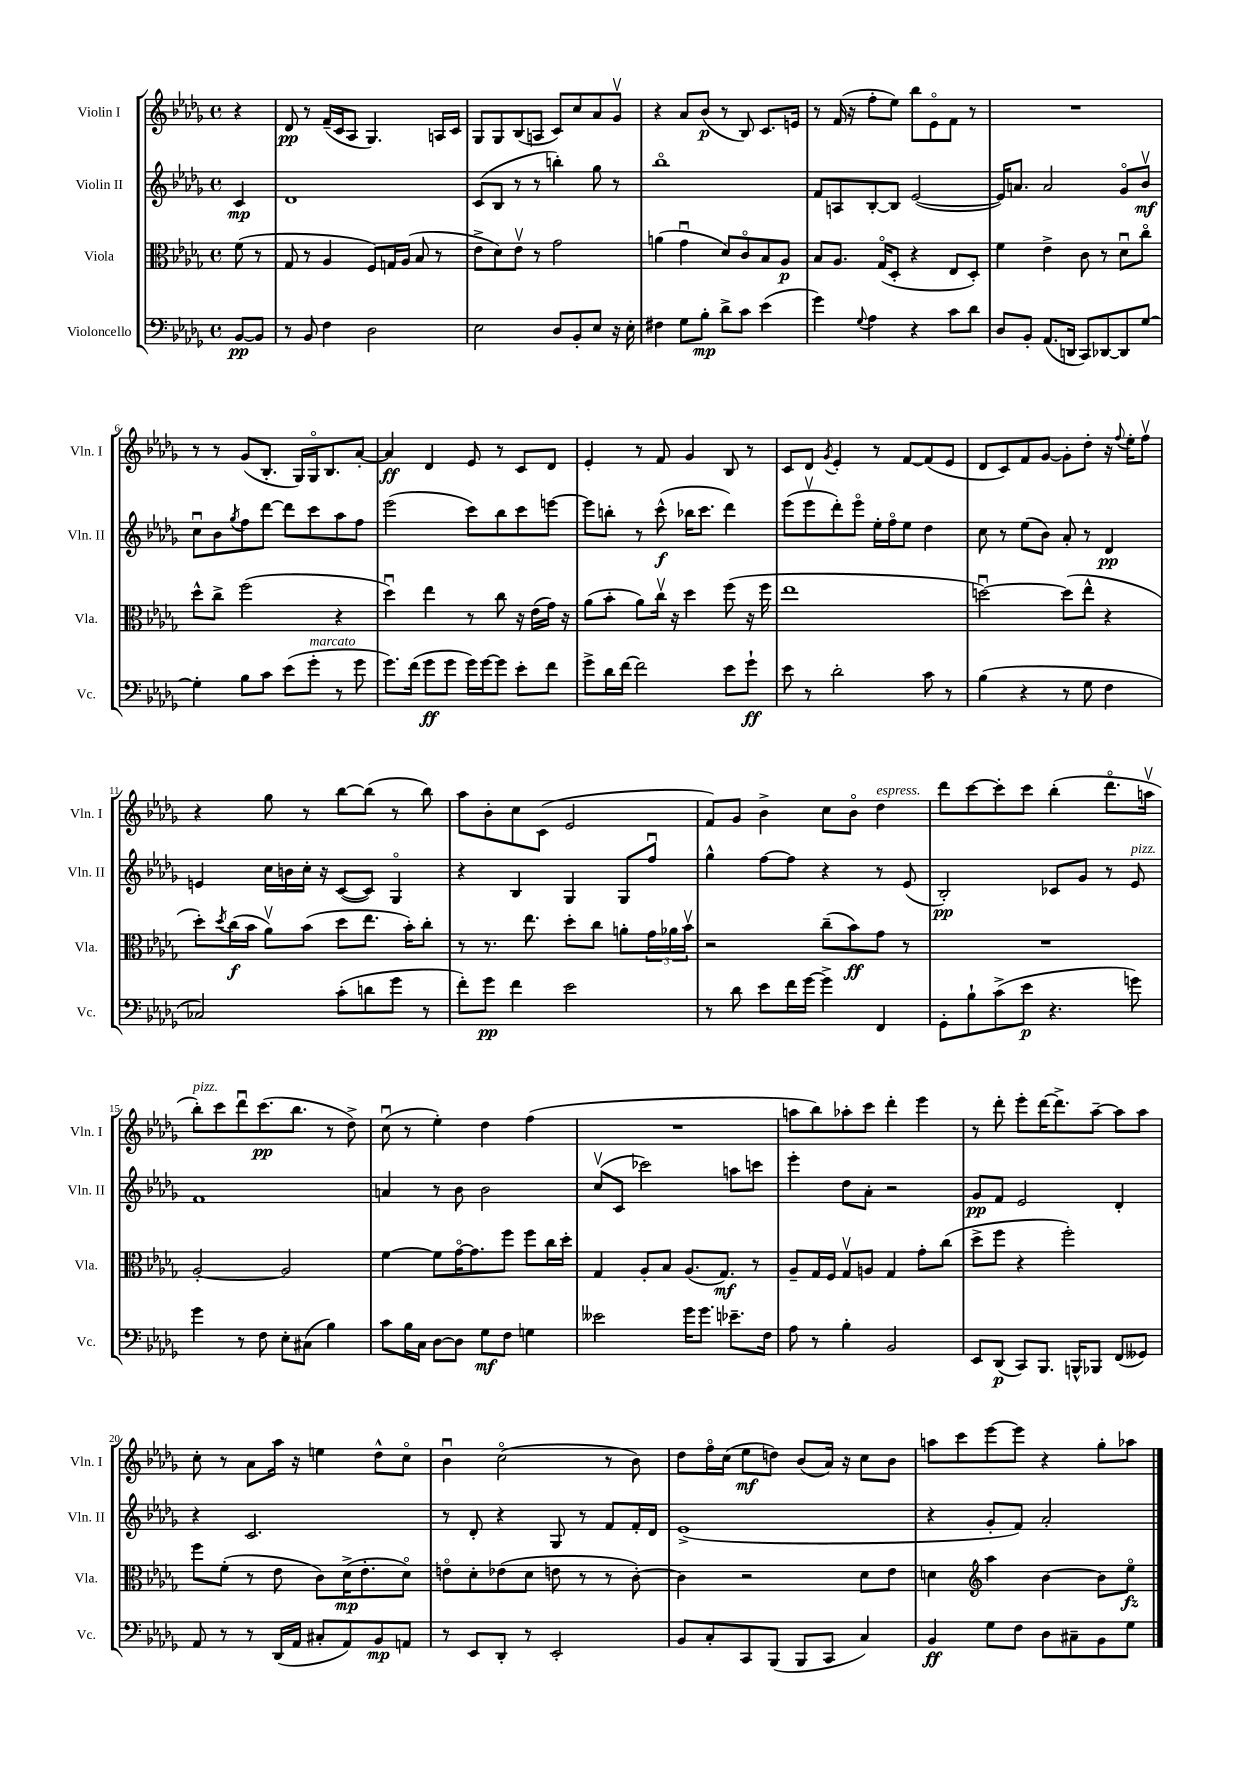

**kern	**kern	**kern	**kern
*staff4	*staff3	*staff2	*staff1
*clefF4	*clefC3	*clefG2	*clefG2
*k[b-e-a-d-g-]	*k[b-e-a-d-g-]	*k[b-e-a-d-g-]	*k[b-e-a-d-g-]
*M4/4	*M4/4	*M4/4	*M4/4
*met(c)	*met(c)	*met(c)	*met(c)
[8BB-	(8f	4c	4r
8BB-]	8r	.	.
=	=	=	=
8r	8G-	1d-	8d-
8BB-	8r	.	8r
4F	4A-	.	(16f~
.	.	.	16c
.	.	.	8A-
2D-	8F)	.	4.G-)
.	16G	.	.
.	(16A-	.	.
.	8B-	.	.
.	8r	.	16A
.	.	.	16c
=	=	=	=
2E-	8e-^	(8c	8G-
.	8d-)	8B-	8G-
.	8e-v	8r	(8B-
.	8r	8r	8A
8D-	2g-	4bb')	8c)
8BB-'	.	.	8cc
8E-	.	8gg-	8a-
16r	.	8r	8g-v
16E-'	.	.	.
=	=	=	=
4F#	(4a	1bb-o	4r
8G-	4g-u	.	8a-
8B-'	.	.	(8b-
8d-^	8d-)	.	8r
8c	8co	.	8B-)
(4e-	8B-	.	8.c
.	8A-	.	.
.	.	.	16e
=	=	=	=
4g-)	8B-	8f	8r
.	8.A-	8A	(16f
.	.	.	16r
8qqG-	.	.	.
4A-	.	[8B-'	8ff'
.	(16G-o	.	.
.	8D-'	8B-]	8ee-)
4r	4r	([2e-	8bb-
.	.	.	8e-o
8c	8E-	.	8f
8d-	8D-')	.	8r
=	=	=	=
8D-	4f	16e-])	1r
.	.	8.a	.
8BB-'	.	.	.
(8.AA-	4e-^	2a	.
16DD	.	.	.
8CC)	8c	.	.
[8DD-	8r	.	.
8DD-]	8d-u	8g-o	.
[8G-	8cco	8b-v	.
=	=	=	=
4G-']	8dd-^^	8ccu	8r
.	8cc^	8b-	8r
.	.	8qgg-	.
8B-	(2ff	8ff	(8g-
8c	.	[8ddd-	8.B-'
(8e-	.	8ddd-]	.
.	.	.	16G-)
8g-'	.	8ccc	16G-o
.	.	.	8.B-
8r	4r	8aa-	.
8g-	.	8ff	[8a-'
=	=	=	=
8.g-)	4dd-u)	(2eee-	4a-]
(16f	.	.	.
8g-	4ee-	.	4d-
8g-	.	.	.
16g-)	8r	8ccc)	8e-
[16g-	.	.	.
8g-]	8cc	8bb-	8r
8e-'	16r	8ccc	8c
.	(16e-	.	.
8f	16g-)	[8eee	8d-
.	16r	.	.
=	=	=	=
8g-^	(8a-	8eee]	4e-'
16d-	8b-'	8bb'	.
[16f	.	.	.
2f]	8a-)	8r	8r
.	16ccv	(8ccc^^	8f
.	16r	.	.
.	4dd-	16bb-	4g-
.	.	8.ccc	.
8e-	(8ff	4ddd-)	8B-
8g-`	16r	.	8r
.	16ff	.	.
=	=	=	=
8e-	1ee-	(8eee-	8c
8r	.	8eee-v	8d-
.	.	.	8qg-
2d-'	.	8ddd-')	4e-'
.	.	8eee-o	.
.	.	16ee-'	8r
.	.	16ffo	.
.	.	8ee-	[8f
8c	.	4dd-	(8f]
8r	.	.	8e-
=	=	=	=
(4B-	[2ddu)	8cc	8d-
.	.	8r	8c)
4r	.	(8ee-	8f
.	.	8b-)	[8g-
8r	(8dd]	8a-'	8g-']
8G-	8ee-^^	8r	8dd-'
4F	4r	4d-	16r
.	.	.	8qqff
.	.	.	16ee-'
.	.	.	8ffv
=	=	=	=
2C-)	8dd-')	4e	4r
.	8qdd-	.	.
.	(16cc	.	.
.	16b-	.	.
.	8a-v)	16cc	8gg-
.	.	16b	.
.	(8b-	16cc'	8r
.	.	16r	.
(8c'	8dd-	([8c	[8bb-
8d	8.ee-	8c])	(8bb-]
8g-	.	4G-o	8r
.	16b-')	.	.
8r	8cc'	.	8bb-)
=	=	=	=
8f')	8r	4r	8aa-
8g-	8.r	.	8b-'
4f	.	4B-	8cc
.	8.ee-	.	.
.	.	.	(8c
2e-	8dd-'	4G-	2e-
.	8cc	.	.
.	8a'	8G-	.
.	24g-	8ffu	.
.	24a-	.	.
.	24b-v	.	.
=	=	=	=
8r	2r	4gg-^^	8f)
8d-	.	.	8g-
8e-	.	[8ff	4b-^
16f	.	8ff]	.
[16g-	.	.	.
4g-^]	(8cc~	4r	8cc
.	8b-)	.	8b-o
4FF	8g-	8r	4dd-
.	8r	(8e-	.
=	=	=	=
8GG-'	1r	2B-')	8ddd-
8B-`	.	.	[8ccc
(8c^	.	.	8ccc']
8e-	.	.	8ccc
4.r	.	8c-	(4bb-'
.	.	8g-	.
.	.	8r	8.ddd-o
8g)	.	8e-	.
.	.	.	16aav
=	=	=	=
4g-	[2A-'	1f	8bb-')
.	.	.	8ccc
8r	.	.	8ddd-u
8F	.	.	(8.ccc
8E-'	2A-]	.	.
.	.	.	8.bb-
(8C#	.	.	.
4B-)	.	.	8r
.	.	.	8dd-^)
=	=	=	=
8c	[4f	4a	(8ccu
16B-	.	.	8r
16C	.	.	.
[8D-	8f]	8r	4ee-')
8D-]	[16g-o	8b-	.
.	8.g-]	.	.
8G-	.	2b-	4dd-
8F	8ff	.	.
4G	8ff	.	(4ff
.	16cc	.	.
.	16dd-'	.	.
=	=	=	=
2e--	4G-	(8ccv	1r
.	.	8c	.
.	8A-'	2ccc-)	.
.	8B-	.	.
16g-	(8.A-	.	.
8.g-	.	.	.
.	8.G-)	.	.
8.e-~	.	8aa	.
.	8r	8ccc	.
16F	.	.	.
=	=	=	=
8A-	8A-~	4eee-'	8aa
8r	16G-	.	8bb-)
.	16F	.	.
4B-'	8G-v	8dd-	8aa-'
.	8A	8a-'	8ccc
2BB-	4G-	2r	4ddd-'
.	8g-'	.	4eee-
.	(8cc	.	.
=	=	=	=
8EE-	8dd-^	8g-	8r
(8DD-	8ff	8f	8ddd-'
8CC)	4r	2e-	8eee-'
8.BBB-	.	.	[16ddd-
.	.	.	8.ddd-^]
.	2ff')	.	.
16BBB^^	.	.	.
8BBB-	.	.	[8aa-~
(8FF	.	4d-'	8aa-]
8GG--)	.	.	8aa-
=	=	=	=
8AA-	8ff	4r	8cc'
8r	(8f'	.	8r
8r	8r	2.c	8a-
(16DD-	8e-	.	16aa-
16AA-	.	.	16r
8C#'	8c)	.	4ee
8AA-)	(16d-^	.	.
.	8.e-'	.	.
8BB-	.	.	8dd-^^
8AA	8d-o)	.	8cco
=	=	=	=
8r	8eo	8r	4b-u
8EE-	8d-'	8d-'	.
8DD-'	(8e-	4r	(2cco
8r	8d-	.	.
2EE-'	8e	8G-	.
.	8r	8r	.
.	8r	8f	8r
.	[8c')	16f'	8b-)
.	.	16d-	.
=	=	=	=
8BB-	4c]	(1e-^	8dd-
8C'	.	.	16ffo
.	.	.	(16cc
8CC	2r	.	8ee-
(8BBB-	.	.	8dd)
8BBB-	.	.	(8b-
8CC	.	.	16a-)
.	.	.	16r
4C)	8d-	.	8cc
.	8e-	.	8b-
=	=	=	=
4BB-	4d	4r	8aa
.	.	.	8ccc
*	*clefG2	*	*
8G-	4aa-	8g-'	[8eee-
8F	.	8f)	8eee-]
8D-	[4b-	2a-'	4r
8C#~	.	.	.
8BB-	8b-]	.	8gg-'
8G-	8ee-o	.	8aa-
==	==	==	==
*-	*-	*-	*-
